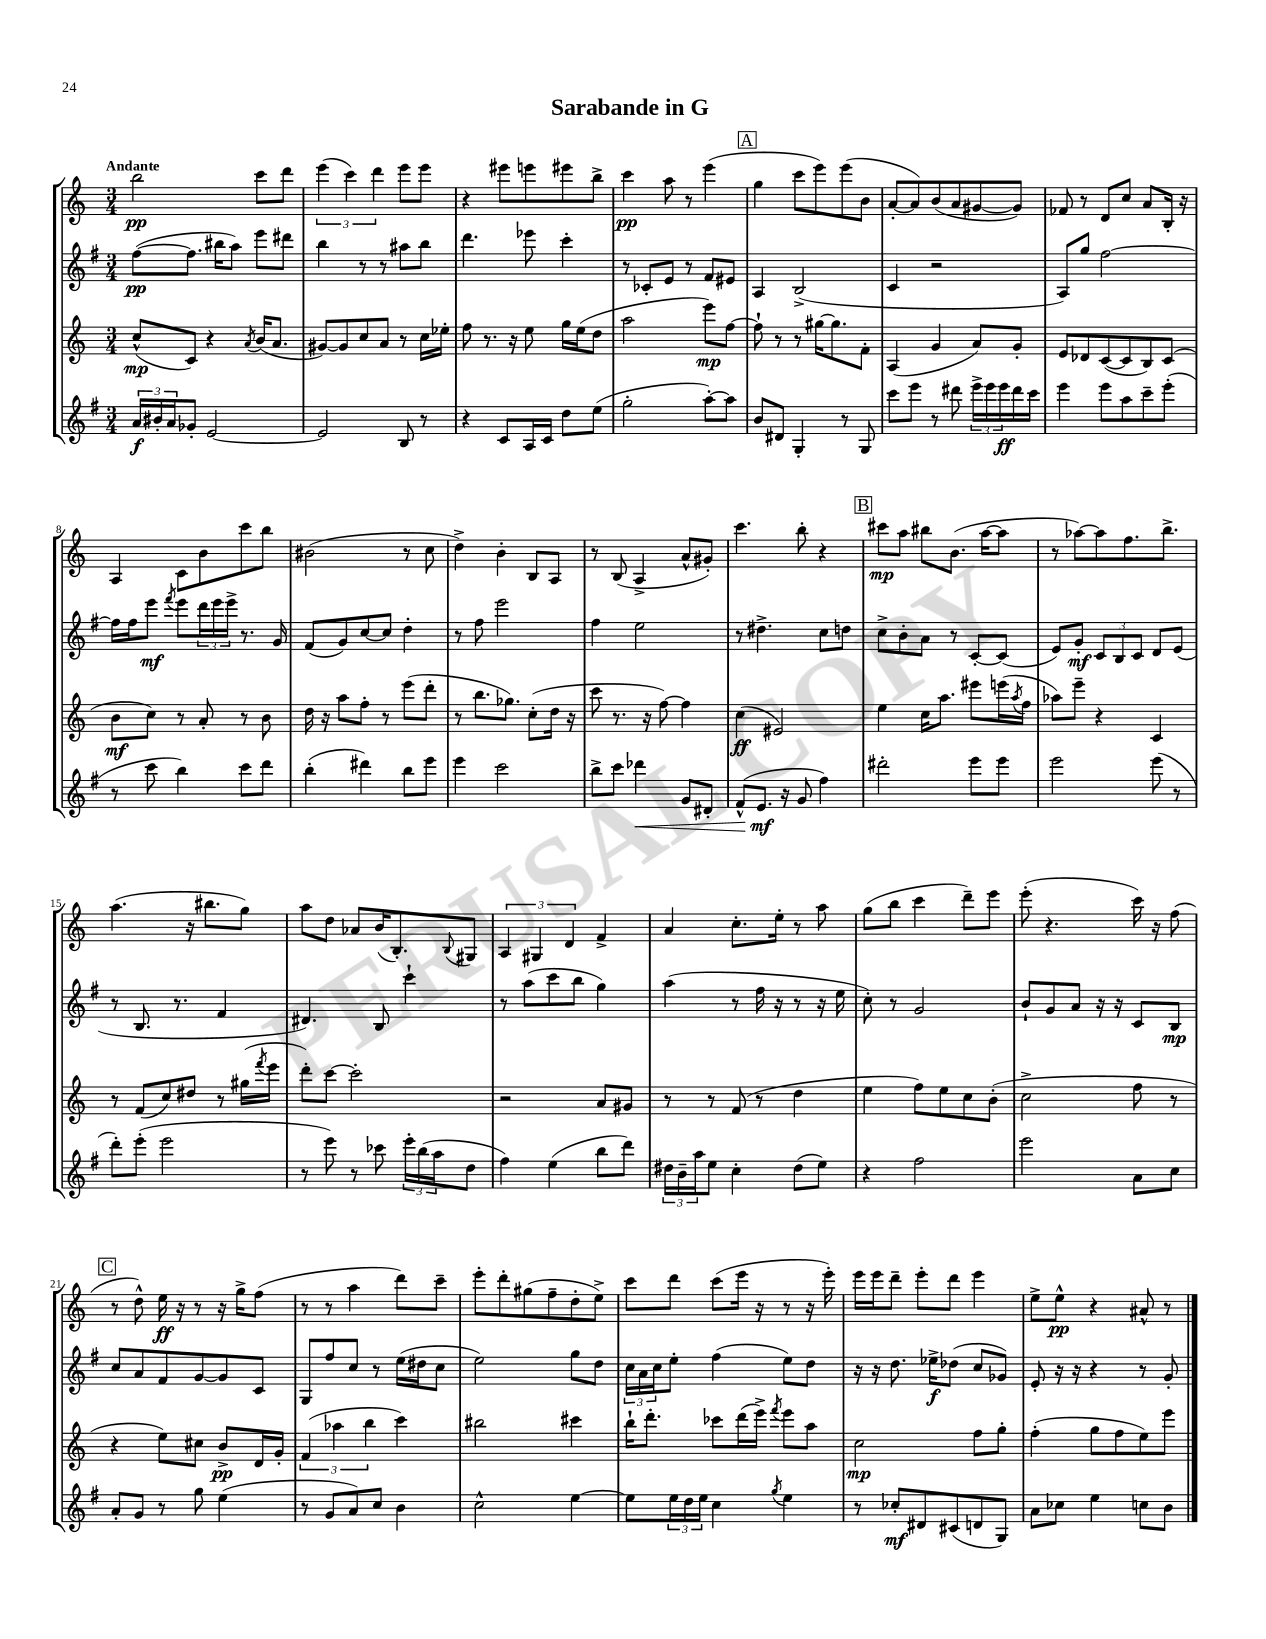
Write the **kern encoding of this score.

**kern	**dynam	**kern	**dynam	**kern	**dynam	**kern	**dynam
*part4	*part4	*part3	*part3	*part2	*part2	*part1	*part1
*staff4	*staff4	*staff3	*staff3	*staff2	*staff2	*staff1	*staff1
*clefG2	*	*clefG2	*	*clefG2	*	*clefG2	*
*k[f#]	*	*k[]	*	*k[f#]	*	*k[]	*
*M3/4	*	*M3/4	*	*M3/4	*	*M3/4	*
=1	=1	=1	=1	=1	=1	=1	=1
!	!	!	!	!	!	!LO:TX:a:B:t=Andante	!
24a/LL	f	(8cc^^/L	mp	([8ff#\L	pp	2bb\	pp
24b#X'/	.	.	.	.	.	.	.
24a/J	.	.	.	.	.	.	.
8g-X'/J	.	8c/J)	.	8.ff#\J]	.	.	.
[2e/	.	4r	.	.	.	.	.
.	.	.	.	16bb#X\KL	.	.	.
.	.	.	.	8aa\J)	.	.	.
.	.	8qa/	.	.	.	.	.
.	.	(16b/KL	.	8eee\L	.	8ccc\L	.
.	.	8.a/J	.	.	.	.	.
.	.	.	.	8ddd#X\J	.	8ddd\J	.
=2	=2	=2	=2	=2	=2	=2	=2
2e/]	.	[8g#X/L)	.	4bb\	.	(6eee\	.
.	.	8g#/]	.	.	.	.	.
.	.	.	.	.	.	6ccc\)	.
.	.	8cc/	.	8r	.	.	.
.	.	.	.	.	.	6ddd\	.
.	.	8a/J	.	8r	.	.	.
8B/	.	8r	.	8aa#X\L	.	8eee\L	.
8r	.	16cc\LL	.	8bb\J	.	8eee\J	.
.	.	16ee-X'\JJ	.	.	.	.	.
=3	=3	=3	=3	=3	=3	=3	=3
4r	.	8ff\	.	4.ddd\	.	4r	.
.	.	8.r	.	.	.	.	.
8c/L	.	.	.	.	.	8eee#X\L	.
.	.	16r	.	.	.	.	.
16A/L	.	8ee\	.	8eee-X\	.	8eeen\	.
16c/JJ	.	.	.	.	.	.	.
8dd\L	.	16gg\LL	.	4ccc'\	.	8eee#X\	.
.	.	(16ee\J	.	.	.	.	.
(8ee\J	.	8dd\J	.	.	.	8bb^\J	.
=4	=4	=4	=4	=4	=4	=4	=4
2gg'\	.	2aa\	.	8r	.	4ccc\	pp
.	.	.	.	8c-X'/L	.	.	.
.	.	.	.	8e/J	.	8aa\	.
.	.	.	.	8r	.	8r	.
[8aa'\L)	.	8eee\L)	mp	8f#/L	.	(4eee\	.
8aa\J]	.	[8ff\J	.	8e#X/J	.	.	.
!!LO:REH:place=s1:t=A
=5	=5	=5	=5	=5	=5	=5	=5
8b/L	.	8ff`\]	.	4A/	.	4gg\	.
8d#X/J	.	8r	.	.	.	.	.
4G'/	.	8r	.	(2B^/	.	8ccc\L	.
.	.	[16gg#X\KL	.	.	.	8eee\)	.
.	.	8.gg#\]	.	.	.	.	.
8r	.	.	.	.	.	(8eee\	.
8G/	.	8f'\J	.	.	.	8b\J	.
=6	=6	=6	=6	=6	=6	=6	=6
8ccc\L	.	(4A/	.	4c/	.	[8a'/L	.
8eee\J	.	.	.	.	.	8a/])	.
8r	.	4g/	.	2r	.	(8b/	.
8ddd#X\	.	.	.	.	.	8a/	.
24eee^\LL	.	8a/L)	.	.	.	[8g#X/	.
24eee\	.	.	.	.	.	.	.
24eee\	ff	.	.	.	.	.	.
16ddd#\	.	8g'/J	.	.	.	8g#/J])	.
16ccc\JJ	.	.	.	.	.	.	.
=7	=7	=7	=7	=7	=7	=7	=7
4eee\	.	8e/L	.	8A/L)	.	8f-X/	.
.	.	8d-X/	.	8gg/J	.	8r	.
8eee\L	.	([8c/	.	[2ff#\	.	8d/L	.
8aa\	.	8c/]	.	.	.	8cc/J	.
8ccc~\	.	8B/)	.	.	.	8a/L	.
(8eee'\J	.	(8c/J	.	.	.	16B'/Jk	.
.	.	.	.	.	.	16r	.
!!LO:LB:g=z
=8	=8	=8	=8	=8	=8	=8	=8
8r	.	8b\L	mf	16ff#\LL]	.	4A/	.
.	.	.	.	16ff#\J	.	.	.
8ccc\	.	8cc\J)	.	8eee\J	mf	.	.
.	.	.	.	8qfff#/	.	.	.
4bb\)	.	8r	.	8eee\L	.	8c\L	.
.	.	8a'/	.	24ddd\L	.	8b\	.
.	.	.	.	24eee\	.	.	.
.	.	.	.	24eee^\JJ	.	.	.
8ccc\L	.	8r	.	8.r	.	8ccc\	.
8ddd\J	.	8b\	.	.	.	8bb\J	.
.	.	.	.	16g/	.	.	.
=9	=9	=9	=9	=9	=9	=9	=9
(4bb'\	.	16dd\	.	(8f#/L	.	(2b#X\	.
.	.	16r	.	.	.	.	.
.	.	8aa\L	.	8g/)	.	.	.
4ddd#X\)	.	8ff'\J	.	[8cc/	.	.	.
.	.	8r	.	8cc/J]	.	.	.
8bb\L	.	(8eee\L	.	4dd'\	.	8r	.
8eee\J	.	8ddd'\J	.	.	.	8cc\	.
=10	=10	=10	=10	=10	=10	=10	=10
4eee\	.	8r	.	8r	.	4dd^\)	.
.	.	8.bb\L	.	8ff#\	.	.	.
2ccc\	.	.	.	2eee\	.	4b'\	.
.	.	8.gg-X\J)	.	.	.	.	.
.	.	(8cc'\L	.	.	.	8B/L	.
.	.	16dd\Jk	.	.	.	8A/J	.
.	.	16r	.	.	.	.	.
=11	=11	=11	=11	=11	=11	=11	=11
8bb^\L	.	8ccc\	.	4ff#\	.	8r	.
8ccc\J	.	8.r	.	.	.	(8B/	.
!	!LO:HP:b	!	!	!	!	!	!
4ddd-X\	<	.	.	2ee\	.	4A^/	.
.	.	16r	.	.	.	.	.
.	.	[8ff\)	.	.	.	.	.
8g/L	.	4ff\]	.	.	.	8a^^/L	.
8d#X'/J	.	.	.	.	.	8g#X'/J)	.
=12	=12	=12	=12	=12	=12	=12	=12
(8f#^^/L	.	(4cc\	ff	8r	.	4.ccc\	.
8.e/J	mf	.	.	4.dd#X^\	.	.	.
.	.	2e#X/)	.	.	.	.	.
16r	[	.	.	.	.	.	.
8g/	.	.	.	.	.	8bb'\	.
4ff#\)	.	.	.	8cc\L	.	4r	.
.	.	.	.	8ddn\J	.	.	.
!!LO:REH:place=s1:t=B
=13	=13	=13	=13	=13	=13	=13	=13
2ddd#X'\	.	4ee\	.	8cc^\L	.	8ccc#X\L	mp
.	.	.	.	8b'\	.	8aa\J	.
.	.	16cc\KL	.	8a\J	.	8bb#X\L	.
.	.	8.aa\J	.	.	.	.	.
.	.	.	.	8r	.	(8.b\J	.
8eee\L	.	8eee#X\L	.	[8c'/L	.	.	.
.	.	.	.	.	.	[16aa\KL	.
8eee\J	.	(16eeen\L	.	(8c/J]	.	8aa\J]	.
.	.	8qaa/	.	.	.	.	.
.	.	16ff\JJ	.	.	.	.	.
=14	=14	=14	=14	=14	=14	=14	=14
2eee\	.	8aa-X\L)	.	8e/L)	.	8r	.
.	.	8eee~\J	.	8g'/J	mf	[8aa-X\L)	.
.	.	4r	.	12c/L	.	8aa-\]	.
.	.	.	.	12B/	.	.	.
.	.	.	.	.	.	8.ff\	.
.	.	.	.	12c/J	.	.	.
(8eee\	.	4c/	.	8d/L	.	.	.
.	.	.	.	.	.	8.bb^\J	.
8r	.	.	.	(8e/J	.	.	.
!!LO:LB:g=z
=15	=15	=15	=15	=15	=15	=15	=15
8ddd'\L)	.	8r	.	8r	.	(4.aa\	.
(8eee'\J	.	(8f/L	.	8.B/	.	.	.
2eee\	.	8cc/)	.	.	.	.	.
.	.	.	.	8.r	.	.	.
.	.	8dd#X/J	.	.	.	16r	.
.	.	.	.	.	.	8.bb#X\L	.
.	.	8r	.	4f#/	.	.	.
.	.	(16gg#X\LL	.	.	.	8gg\J)	.
.	.	8qfff/	.	.	.	.	.
.	.	16eee\JJ	.	.	.	.	.
=16	=16	=16	=16	=16	=16	=16	=16
8r	.	8ddd'\L)	.	4.d#X/)	.	8aa\L	.
8eee\)	.	[8ccc\J	.	.	.	8dd\J	.
8r	.	2ccc'\]	.	.	.	8a-X/L	.
8ccc-X\	.	.	.	8B/	.	(16b/K	.
.	.	.	.	.	.	8.B'/)	.
24eee'\LL	.	.	.	4ccc`\	.	.	.
(24bb\	.	.	.	.	.	.	.
24aa\J	.	.	.	.	.	.	.
.	.	.	.	.	.	8qqB/	.
8dd\J	.	.	.	.	.	8G#X/J	.
=17	=17	=17	=17	=17	=17	=17	=17
4ff#\)	.	2r	.	8r	.	6A/	.
.	.	.	.	(8aa\L	.	.	.
.	.	.	.	.	.	6G#X/	.
(4ee\	.	.	.	8ccc\	.	.	.
.	.	.	.	.	.	6d/	.
.	.	.	.	8bb\J	.	.	.
8bb\L	.	8a/L	.	4gg\)	.	4f^/	.
8ddd\J)	.	8g#X/J	.	.	.	.	.
=18	=18	=18	=18	=18	=18	=18	=18
24dd#X\LL	.	8r	.	(4aa\	.	4a/	.
24b~\	.	.	.	.	.	.	.
24aa\J	.	.	.	.	.	.	.
8ee\J	.	8r	.	.	.	.	.
4cc'\	.	(8f/	.	8r	.	8.cc'\L	.
.	.	8r	.	16ff#\	.	.	.
.	.	.	.	16r	.	16ee'\Jk	.
(8dd#\L	.	4dd\	.	8r	.	8r	.
8ee\J)	.	.	.	16r	.	8aa\	.
.	.	.	.	16ee\	.	.	.
=19	=19	=19	=19	=19	=19	=19	=19
4r	.	4ee\	.	8cc'\)	.	(8gg\L	.
.	.	.	.	8r	.	8bb\J	.
2ff#\	.	8ff\L)	.	2g/	.	4ccc\	.
.	.	8ee\	.	.	.	.	.
.	.	8cc\	.	.	.	8ddd~\L)	.
.	.	(8b'\J	.	.	.	8eee\J	.
=20	=20	=20	=20	=20	=20	=20	=20
2eee\	.	2cc^\	.	8b`/L	.	(8eee'\	.
.	.	.	.	8g/	.	4.r	.
.	.	.	.	8a/J	.	.	.
.	.	.	.	16r	.	.	.
.	.	.	.	16r	.	.	.
8a\L	.	8ff\	.	8c/L	.	16ccc\)	.
.	.	.	.	.	.	16r	.
8cc\J	.	8r	.	8B/J	mp	(8ff\	.
!!LO:LB:g=z
!!LO:REH:place=s1:t=C
=21	=21	=21	=21	=21	=21	=21	=21
8a'/L	.	4r	.	8cc/L	.	8r	.
8g/J	.	.	.	8a/	.	8dd^^\)	.
8r	.	8ee\L)	.	8f#/	.	16ee\	ff
.	.	.	.	.	.	16r	.
8gg\	.	8cc#X\J	.	[8g/	.	8r	.
(4ee\	.	8b^/L	pp	8g/]	.	16r	.
.	.	.	.	.	.	16gg^\KL	.
.	.	16d/L	.	8c/J	.	(8ff\J	.
.	.	16g'/JJ	.	.	.	.	.
=22	=22	=22	=22	=22	=22	=22	=22
8r	.	(6f/	.	8G/L	.	8r	.
8g/L	.	.	.	8ff#/	.	8r	.
.	.	6aa-X\	.	.	.	.	.
8a/)	.	.	.	8cc/J	.	4aa\	.
.	.	6bb\	.	.	.	.	.
8cc/J	.	.	.	8r	.	.	.
4b\	.	4ccc\)	.	(16ee\LL	.	8ddd\L)	.
.	.	.	.	16dd#X\J	.	.	.
.	.	.	.	8cc\J	.	8ccc~\J	.
=23	=23	=23	=23	=23	=23	=23	=23
2cc^^\	.	2bb#X\	.	2ee\)	.	8eee'\L	.
.	.	.	.	.	.	8ddd'\	.
.	.	.	.	.	.	(8gg#X\	.
.	.	.	.	.	.	8ff~\	.
[4ee\	.	4ccc#X\	.	8gg\L	.	8dd'\	.
.	.	.	.	8dd\J	.	8ee^\J)	.
=24	=24	=24	=24	=24	=24	=24	=24
8ee\L]	.	16bb`\KL	.	24cc\LL	.	8ccc\L	.
.	.	.	.	24a\	.	.	.
.	.	8.ddd'\J	.	.	.	.	.
.	.	.	.	24cc\J	.	.	.
24ee\L	.	.	.	8ee'\J	.	8ddd\J	.
24dd\	.	.	.	.	.	.	.
24ee\JJ	.	.	.	.	.	.	.
4cc\	.	8ccc-X\L	.	(4ff#\	.	(8ccc\L	.
.	.	(16ddd\L	.	.	.	16eee\Jk	.
.	.	16eee^\JJ)	.	.	.	16r	.
8qgg/	.	8qfff/	.	.	.	.	.
4ee\	.	8eee\L	.	8ee\L)	.	8r	.
.	.	8aa\J	.	8dd\J	.	16r	.
.	.	.	.	.	.	16eee'\)	.
=25	=25	=25	=25	=25	=25	=25	=25
8r	.	2cc\	mp	16r	.	16eee\LL	.
.	.	.	.	16r	.	16eee\J	.
8cc-X'/L	mf	.	.	8.dd\	.	8ddd~\J	.
8d#X/	.	.	.	.	.	8eee'\L	.
.	.	.	.	16ee-X^\KL	f	.	.
(8c#X/	.	.	.	(8dd-X\J	.	8ddd\J	.
8dn/	.	8ff\L	.	8cc/L	.	4eee\	.
8G/J)	.	8gg'\J	.	8g-X/J)	.	.	.
=26	=26	=26	=26	=26	=26	=26	=26
8a\L	.	(4ff'\	.	8e'/	.	8ee^\L	.
8cc-X\J	.	.	.	16r	.	8ee^^\J	pp
.	.	.	.	16r	.	.	.
4ee\	.	8gg\L	.	4r	.	4r	.
.	.	8ff\	.	.	.	.	.
8ccn\L	.	8ee\)	.	8r	.	8a#X^^/	.
8b\J	.	8eee\J	.	8g'/	.	8r	.
==	==	==	==	==	==	==	==
*-	*-	*-	*-	*-	*-	*-	*-
